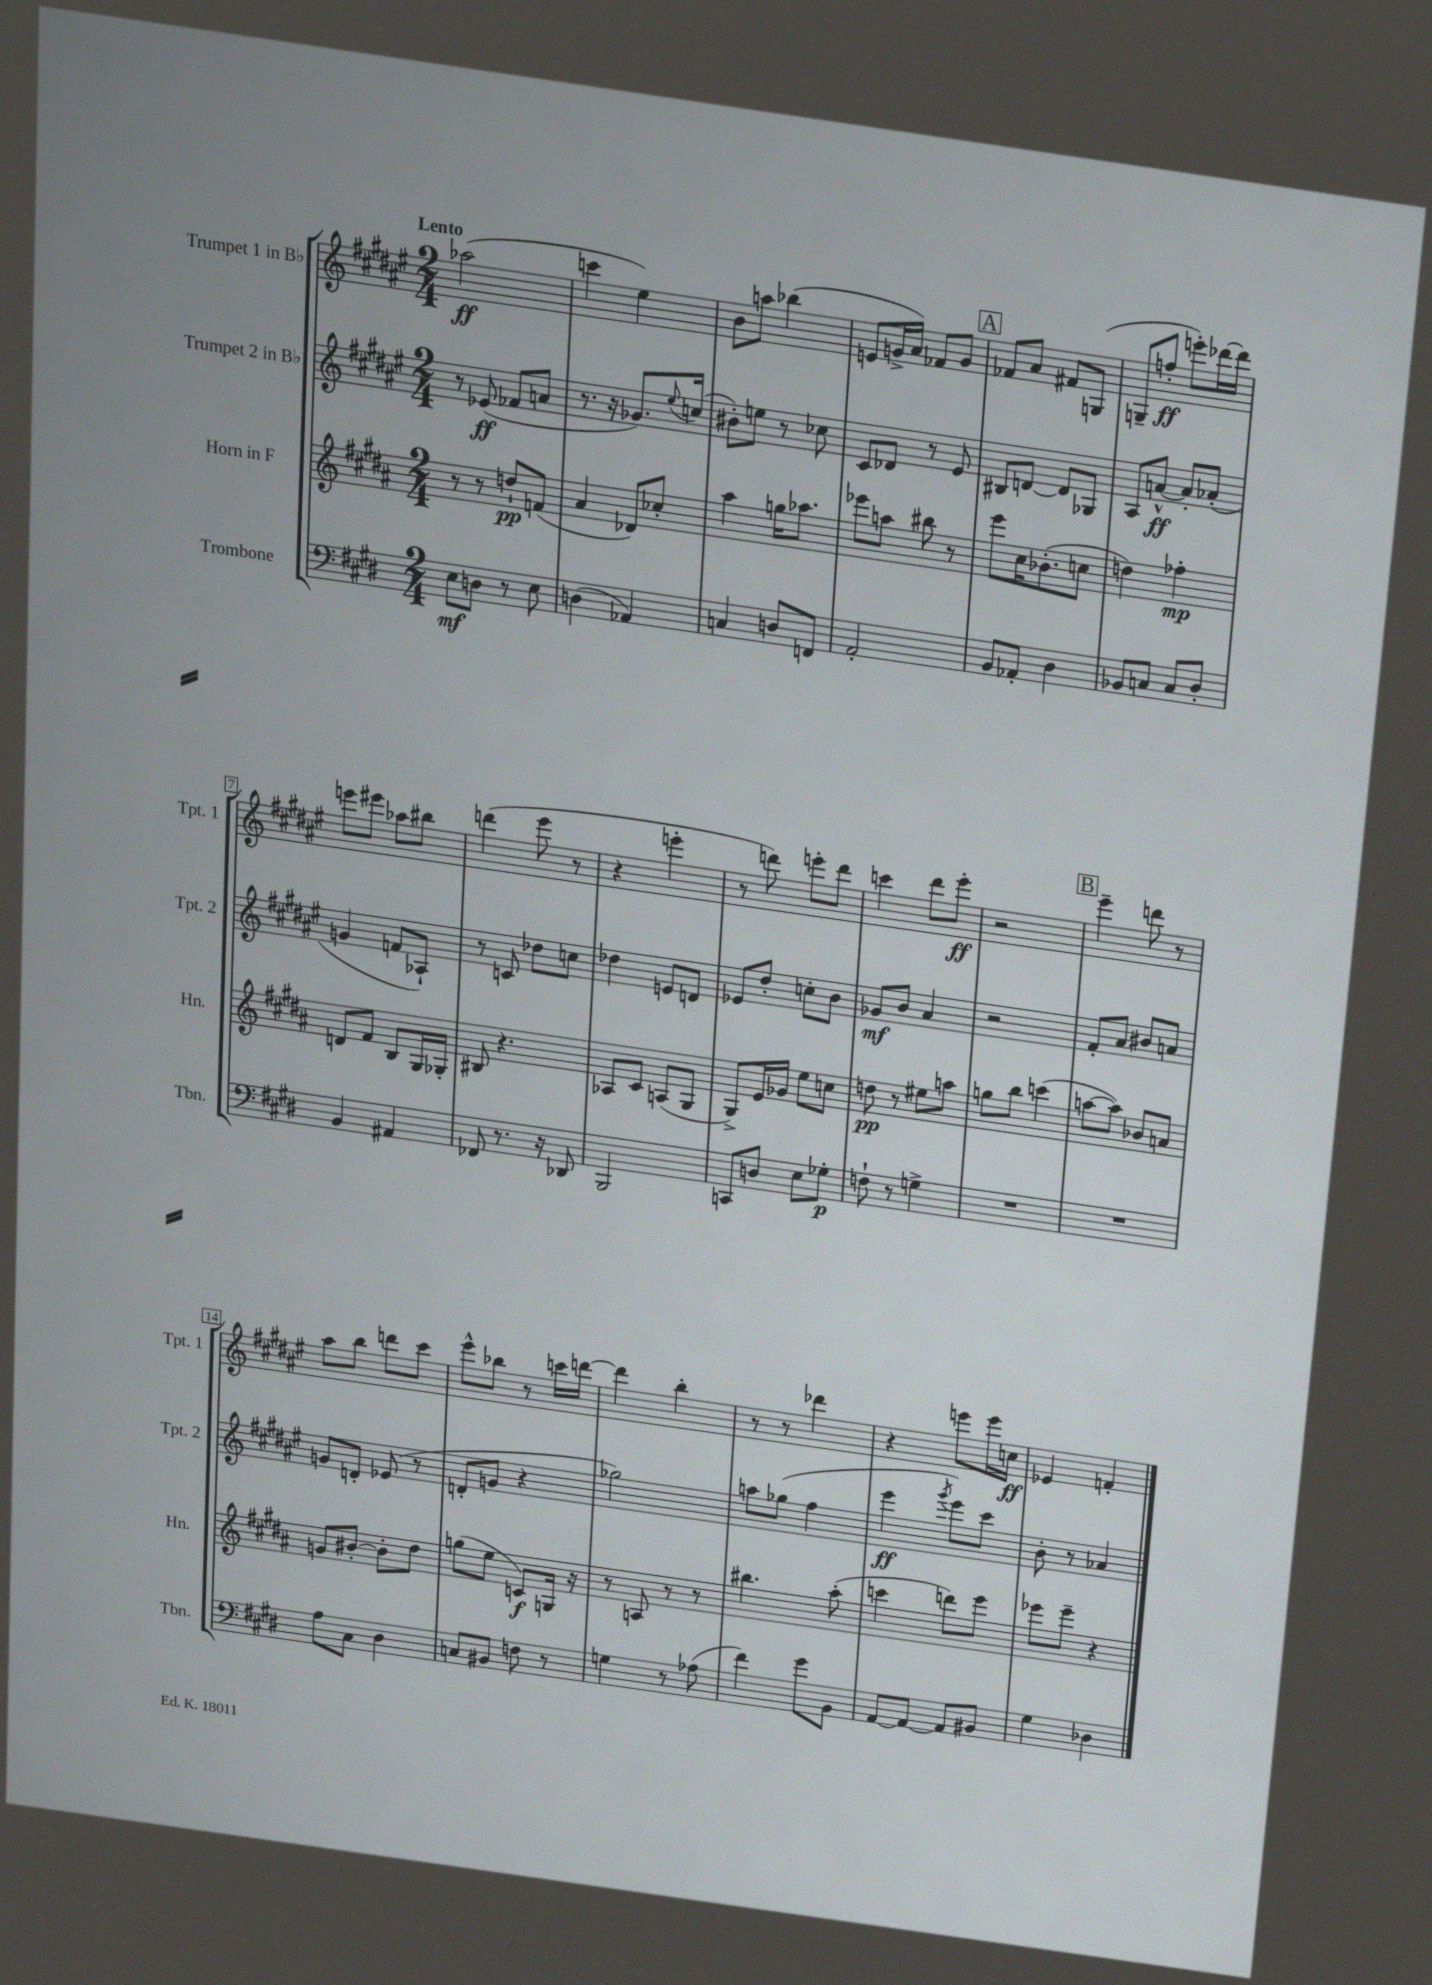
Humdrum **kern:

**kern	**kern	**kern	**kern
*staff4	*staff3	*staff2	*staff1
*clefF4	*clefG2	*clefG2	*clefG2
*k[f#c#g#d#]	*k[f#c#g#d#a#]	*k[f#c#g#d#a#e#]	*k[f#c#g#d#a#e#]
*M2/4	*M2/4	*M2/4	*M2/4
8E	8r	8r	(2aa-
8D	8r	(8e-	.
8r	8dd`	8f-	.
8E	(8f	8a	.
=	=	=	=
(4D	4a#	8.r	4ccc
.	.	16r	.
4AA-)	8d-)	8.g-)	4ee#)
.	8cc-'	.	.
.	.	8qqee#	.
.	.	(16cc	.
=	=	=	=
4C	4aa#	8b#')	8b
.	.	8ee	8aa
8D	16gg	8r	(4bb-
.	8.aa-	.	.
8FF	.	8cc-	.
=	=	=	=
2AA'	8eee-	8c#	8e
.	8aa	8d-	16g^
.	.	.	16a#)
.	8bb#	8r	8f-
.	8r	8e#	8g
=	=	=	=
8BB	8eee	8B#	8f-
8AA-'	16cc#	[8d	8a#
.	(8.b-'	.	.
4D#	.	8d]	8f#
.	8cc	8G-	(8G
=	=	=	=
8BB-	4dd)	8A#	8G~
8C	.	[8a^^	8ff'
8C	4ff-'	8a']	8eee')
8D#'	.	(8a-'	[16ddd-
.	.	.	16ddd-]
=	=	=	=
4BB	8d	4g	8eee
.	8f#	.	8eee#
4AA#	8B	8f	8aa-
.	16G#	8A-`)	8bb#
.	16G-'	.	.
=	=	=	=
8FF-	8B#	8r	(4ddd
8.r	4.r	8c	.
.	.	8dd-	8eee#
16r	.	.	.
8DD-	.	8cc	8r
=	=	=	=
2BBB	8A-	4dd-	4r
.	8c#	.	.
.	(8A	8e	4eee'
.	8G#	8d	.
=	=	=	=
8CC	8G#^)	8e-	8r
8D	16e	8dd#'	8ddd)
.	16g-	.	.
8E	8ee	8cc'	8eee'
8G-'	8cc	8b	8ddd
=	=	=	=
8F`	8dd	8g-	4ccc
8r	8r	8b	.
4G^	8ee#	4a#	8ddd#
.	8aa	.	8eee#'
=	=	=	=
2r	8gg	2r	2r
.	8bb	.	.
.	(4ccc	.	.
=	=	=	=
2r	[8aa	8f#'	4eee#~
.	8aa])	8a#	.
.	8b-	8b#	8ddd
.	8a	8a	8r
=	=	=	=
8A	8g	8g	8aa#
8C#	[8b#'	8d'	8bb
4D#	8b#']	(8e-	8ddd
.	8dd#	8r	8ccc#
=	=	=	=
8C	(8gg	8d'	8eee#^^
8BB#	8ee	8g	8bb-
8F	8c)	4r	8r
8r	16G	.	16ccc
.	16r	.	[16ddd
=	=	=	=
4G	8r	2gg-)	4ddd]
.	8A	.	.
8r	8r	.	4bb'
(8A-	8r	.	.
=	=	=	=
4f#)	4.bb#	8aa	8r
.	.	(8gg-	8r
8g#	.	4ff#	4ddd-
8BB	(8aa#'	.	.
=	=	=	=
[8AA	4ccc	4eee#	4r
8AA_	.	.	.
.	.	8qggg#	.
8AA]	8ddd)	8eee#)	8eee
8BB#	8eee	8ccc#	16eee
.	.	.	16cc
=	=	=	=
4G#	8eee-	8b'	4e-
.	8eee-~	8r	.
4D-	4r	4a-	4f'
==	==	==	==
*-	*-	*-	*-
